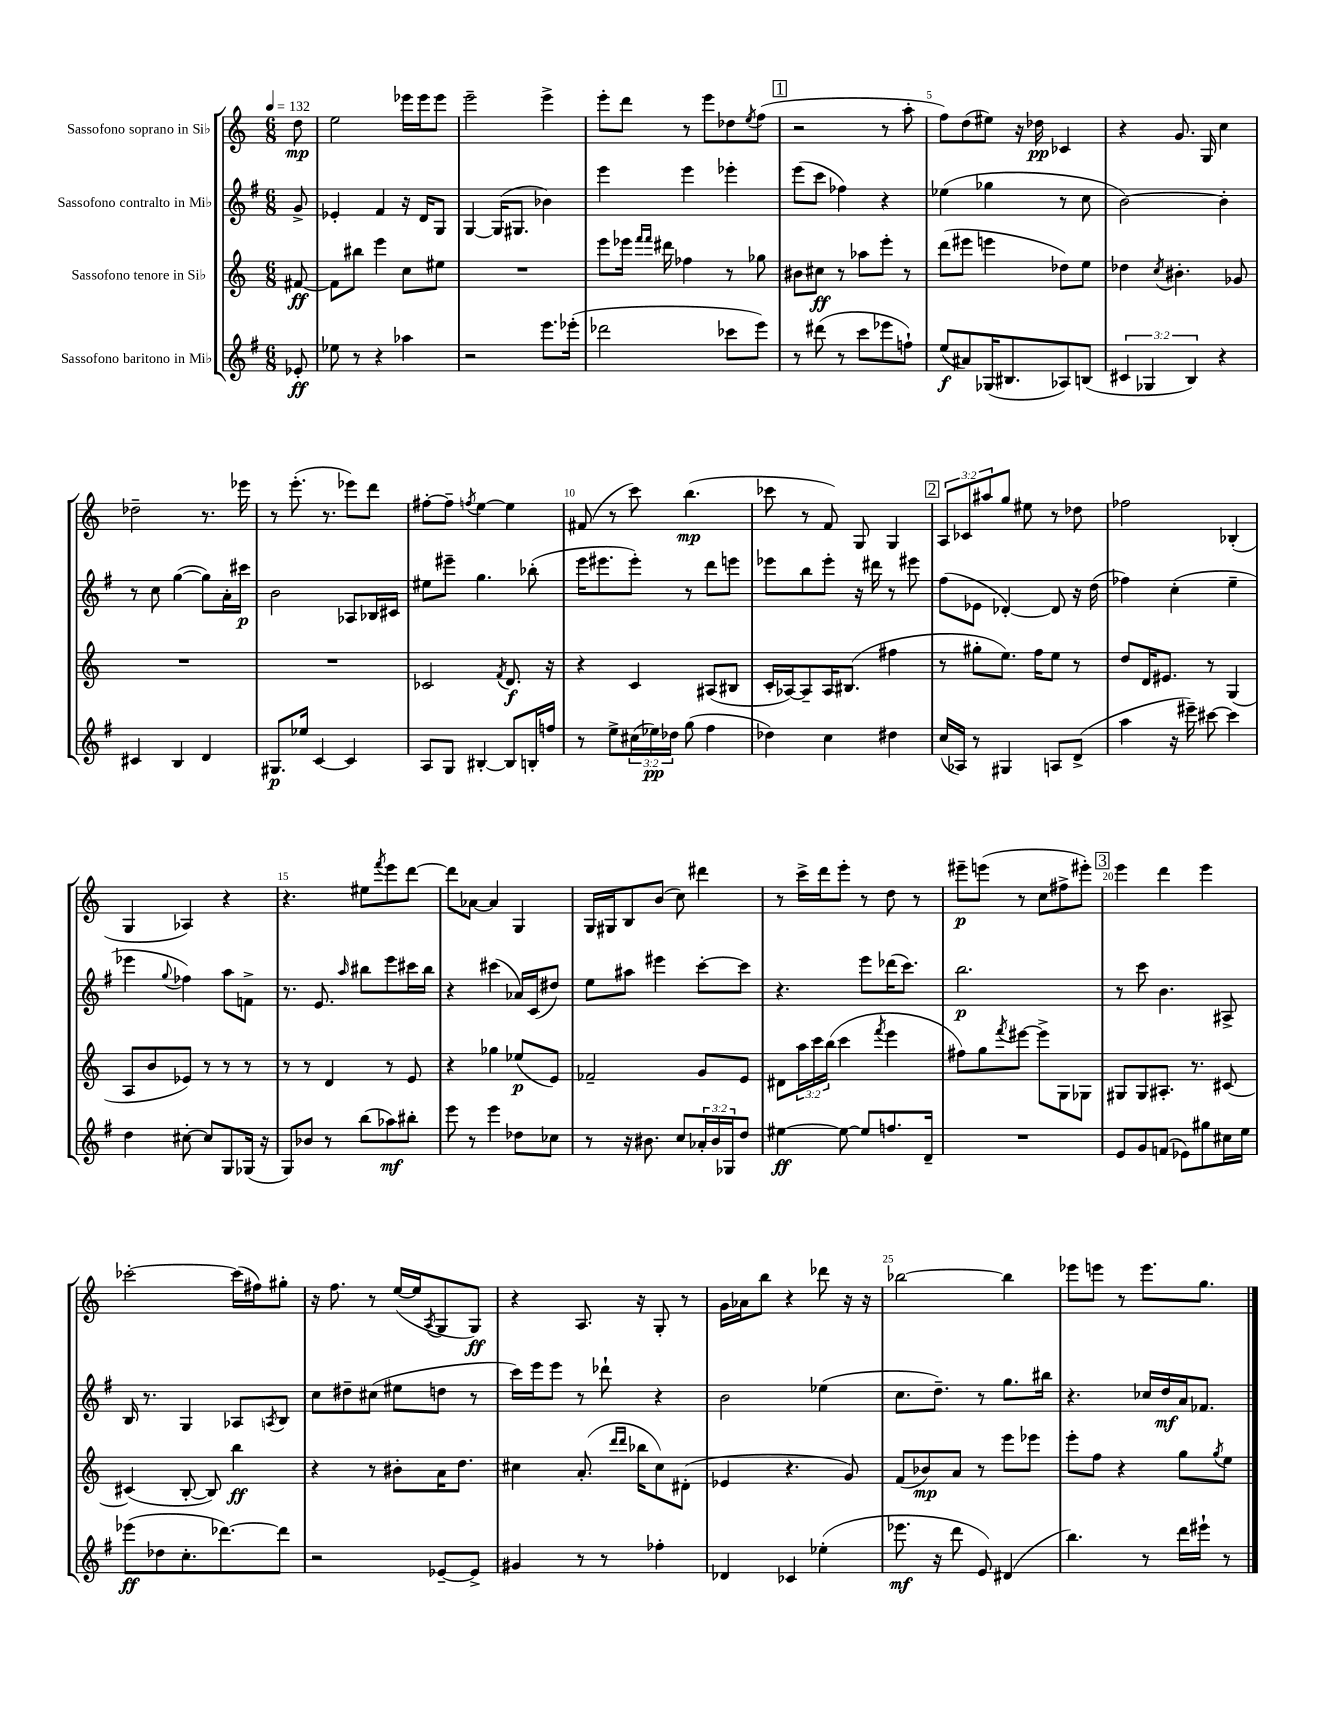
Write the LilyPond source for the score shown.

<<
\new StaffGroup <<
\new Staff = "s0" \with { instrumentName = "Sassofono soprano in Sib" } {
    \clef treble \key c \major \numericTimeSignature \time 6/8 \override Staff.TupletNumber.text = #tuplet-number::calc-fraction-text \partial 8 \tempo 4 = 132
    d''8\mp |
    e''2 ees'''16 ees'''16 ees'''8 |
    e'''2-- e'''4-> |
    e'''8-. d'''8 r8 e'''8 des''8 \acciaccatura { e''8 } f''8( |
    \mark \markup { \box "1" } r2 r8 a''8-. |
    f''8) d''8( eis''8) r16 des''16\pp ces'4 |
    r4 g'8. g16 c''4 |
    des''2-- r8. ees'''16 |
    r8 e'''8.-.( r8. ees'''8) d'''8 |
    fis''8~-. fis''8-- \acciaccatura { f''8 } e''4~ e''4 |
    fis'8( r8 c'''8) b''4.\mp( |
    ces'''8 r8 f'8) g8 g4 |
    \mark \markup { \box "2" } \tuplet 3/2 { a8 ces'8 ais''8 } g''8 eis''8 r8 des''8 |
    fes''2 bes4-.( |
    g4 aes4) r4 |
    r4. eis''8 \acciaccatura { f'''8 } e'''8 d'''8~ |
    d'''8 aes'8~ aes'4 g4 |
    g16 gis16 b8 b'8( c''8) dis'''4 |
    r8 c'''16-> d'''16 e'''8-. r8 d''8 r8 |
    eis'''8--\p e'''8( r8 c''8 fis''8-> eis'''8-.) |
    \mark \markup { \box "3" } e'''4 d'''4 e'''4 |
    ces'''2~-. ces'''16( fis''16) gis''8-. |
    r16 f''8. r8 e''16~( e''16 \acciaccatura { a8 } g8 g8\ff) |
    r4 a8. r16 g8-. r8 |
    g'16 aes'16 b''8 r4 des'''8 r16 r16 |
    bes''2~ bes''4 |
    ees'''8 e'''8 r8 e'''8. g''8. \bar "|." |
}
\new Staff = "s1" \with { instrumentName = "Sassofono contralto in Mib" } {
    \clef treble \key g \major \numericTimeSignature \time 6/8 \partial 8
    g'8-> |
    ees'4-. fis'4 r16 d'16 g8 |
    g4~ g16( gis8. bes'4) |
    e'''4 e'''4 ees'''4-. |
    \mark \markup { \box "1" } e'''8( c'''8 fes''4) r4 |
    ees''4( ges''4 r8 c''8 |
    b'2~) b'4-. |
    r8 c''8 g''4~( g''8) a'16-. cis'''16\p |
    b'2 aes8 bes16 cis'16 |
    eis''8 eis'''8-- g''4. bes''8-.( |
    e'''16 eis'''8. eis'''8-.) r8 d'''8 e'''8 |
    ees'''8 b''8 ees'''8-. r16 dis'''16 r8 eis'''8 |
    \mark \markup { \box "2" } fis''8( ees'8 des'4~-.) des'8 r16 d''16( |
    fes''4) c''4-.( e''4-- |
    ees'''4 \appoggiatura { g''8 } fes''4) a''8 f'8-> |
    r8. e'8. \grace { a''16 } bis''8 e'''8 cis'''16 bis''16 |
    r4 cis'''4( aes'16) c'16( dis''8) |
    e''8 ais''8 eis'''4 c'''8~-. c'''8 |
    r4. e'''8 des'''16( c'''8.) |
    b''2.\p |
    \mark \markup { \box "3" } r8 c'''8 b'4. ais8-> |
    b16 r8. g4 aes8 \acciaccatura { a8 } b8 |
    c''8 dis''8-- cis''8( eis''8 d''8 r8 |
    c'''16) e'''16 e'''8 r8 des'''8-! r4 |
    b'2 ees''4( |
    c''8. d''8.--) r8 g''8. bis''16 |
    r4. ces''16 d''16\mf a'16 fes'8. \bar "|." |
}
\new Staff = "s2" \with { instrumentName = "Sassofono tenore in Sib" } {
    \clef treble \key c \major \numericTimeSignature \time 6/8 \override Staff.TupletNumber.text = #tuplet-number::calc-fraction-text \partial 8
    fis'8~\ff |
    fis'8 bis''8 e'''4 c''8 eis''8 |
    R2. |
    e'''8 ees'''16 \grace { f'''16 f'''16 } dis'''16 fes''4 r8 ges''8 |
    \mark \markup { \box "1" } bis'8 cis''8\ff r8 aes''8 e'''8-. r8 |
    d'''8( eis'''8 e'''4 des''8) e''8 |
    des''4 \acciaccatura { c''8 } bis'4.-. ges'8 |
    R2. |
    R2. |
    ces'2 \acciaccatura { f'8 } d'8.\f r16 |
    r4 c'4 ais8( bis8 |
    c'16-. aes16~) aes8-- aes16 bis8.( fis''4 |
    \mark \markup { \box "2" } r8 gis''8-. e''8.) f''16 e''8 r8 |
    d''8 d'16 eis'8. r8 g4( |
    a8 b'8 ees'8) r8 r8 r8 |
    r8 r8 d'4 r8 e'8 |
    r4 ges''4 ees''8\p( e'8) |
    fes'2-- g'8 e'8 |
    dis'8 \tuplet 3/2 { a''16 c'''16 b''16( } c'''4 \acciaccatura { f'''8 } e'''4 |
    fis''8) g''8 \acciaccatura { f'''8 } eis'''8~ eis'''8-> g8 ges8 |
    \mark \markup { \box "3" } gis8 gis8 ais8.-. r8. cis'8~ |
    cis'4( b8~-. b8) b''4\ff |
    r4 r8 bis'8-. a'16 d''8. |
    cis''4 a'8.-.( \grace { d'''16 d'''16 } bes''16 cis''8) dis'8-.( |
    ees'4 r4. g'8) |
    f'8( bes'8\mp) a'8 r8 e'''8 ees'''8 |
    e'''8-. f''8 r4 g''8 \acciaccatura { g''8 } e''8 \bar "|." |
}
\new Staff = "s3" \with { instrumentName = "Sassofono baritono in Mib" } {
    \clef treble \key g \major \numericTimeSignature \time 6/8 \override Staff.TupletNumber.text = #tuplet-number::calc-fraction-text \partial 8
    ees'8-.\ff |
    ees''8 r8 r4 aes''4 |
    r2 e'''8. ees'''16-.( |
    des'''2 ces'''8 e'''8) |
    \mark \markup { \box "1" } r8 dis'''8( r8 c'''8 ees'''8 f''8-!) |
    e''8\f( ais'8) ges16( bis8. aes8) b8( |
    \tuplet 3/2 { cis'4 ges4 b4) } r4 |
    cis'4 b4 d'4 |
    gis8.\p ees''16 c'4~ c'4 |
    a8 g8 bis4~-. bis8 b16-. f''16 |
    r8 e''8-> \tuplet 3/2 { cis''16( ees''16\pp) des''16 } g''8( fis''4 |
    des''4) c''4 dis''4 |
    \mark \markup { \box "2" } c''16( aes16) r8 gis4 a8 d'8->( |
    a''4 r16 eis'''16--) cis'''8~ cis'''4 |
    d''4 cis''8~-. cis''8 g8 ges16( r16 |
    g8) bes'8 r8 b''8( aes''8\mf) bis''8-. |
    e'''8 r8 e'''4 des''8 ces''8 |
    r8 r16 bis'8. c''8 \tuplet 3/2 { aes'16-. bis'16 ges16 } d''8 |
    eis''4~\ff eis''8~ eis''8 f''8. d'16-- |
    R2. |
    \mark \markup { \box "3" } e'8 g'8 f'8( ees'8) gis''8 cis''16 e''16 |
    ees'''8\ff( des''8 c''8.-. des'''8.~) des'''8 |
    r2 ees'8~-- ees'8-> |
    gis'4 r8 r8 fes''4-. |
    des'4 ces'4 ees''4-.( |
    ees'''8.\mf r16 d'''8 e'8) dis'4( |
    b''4.) r8 d'''16 eis'''16-! r8 \bar "|." |
}
>>
>>
\layout { \context { \Score \override BarNumber.break-visibility = ##(#f #t #t) barNumberVisibility = #(every-nth-bar-number-visible 5) } }
